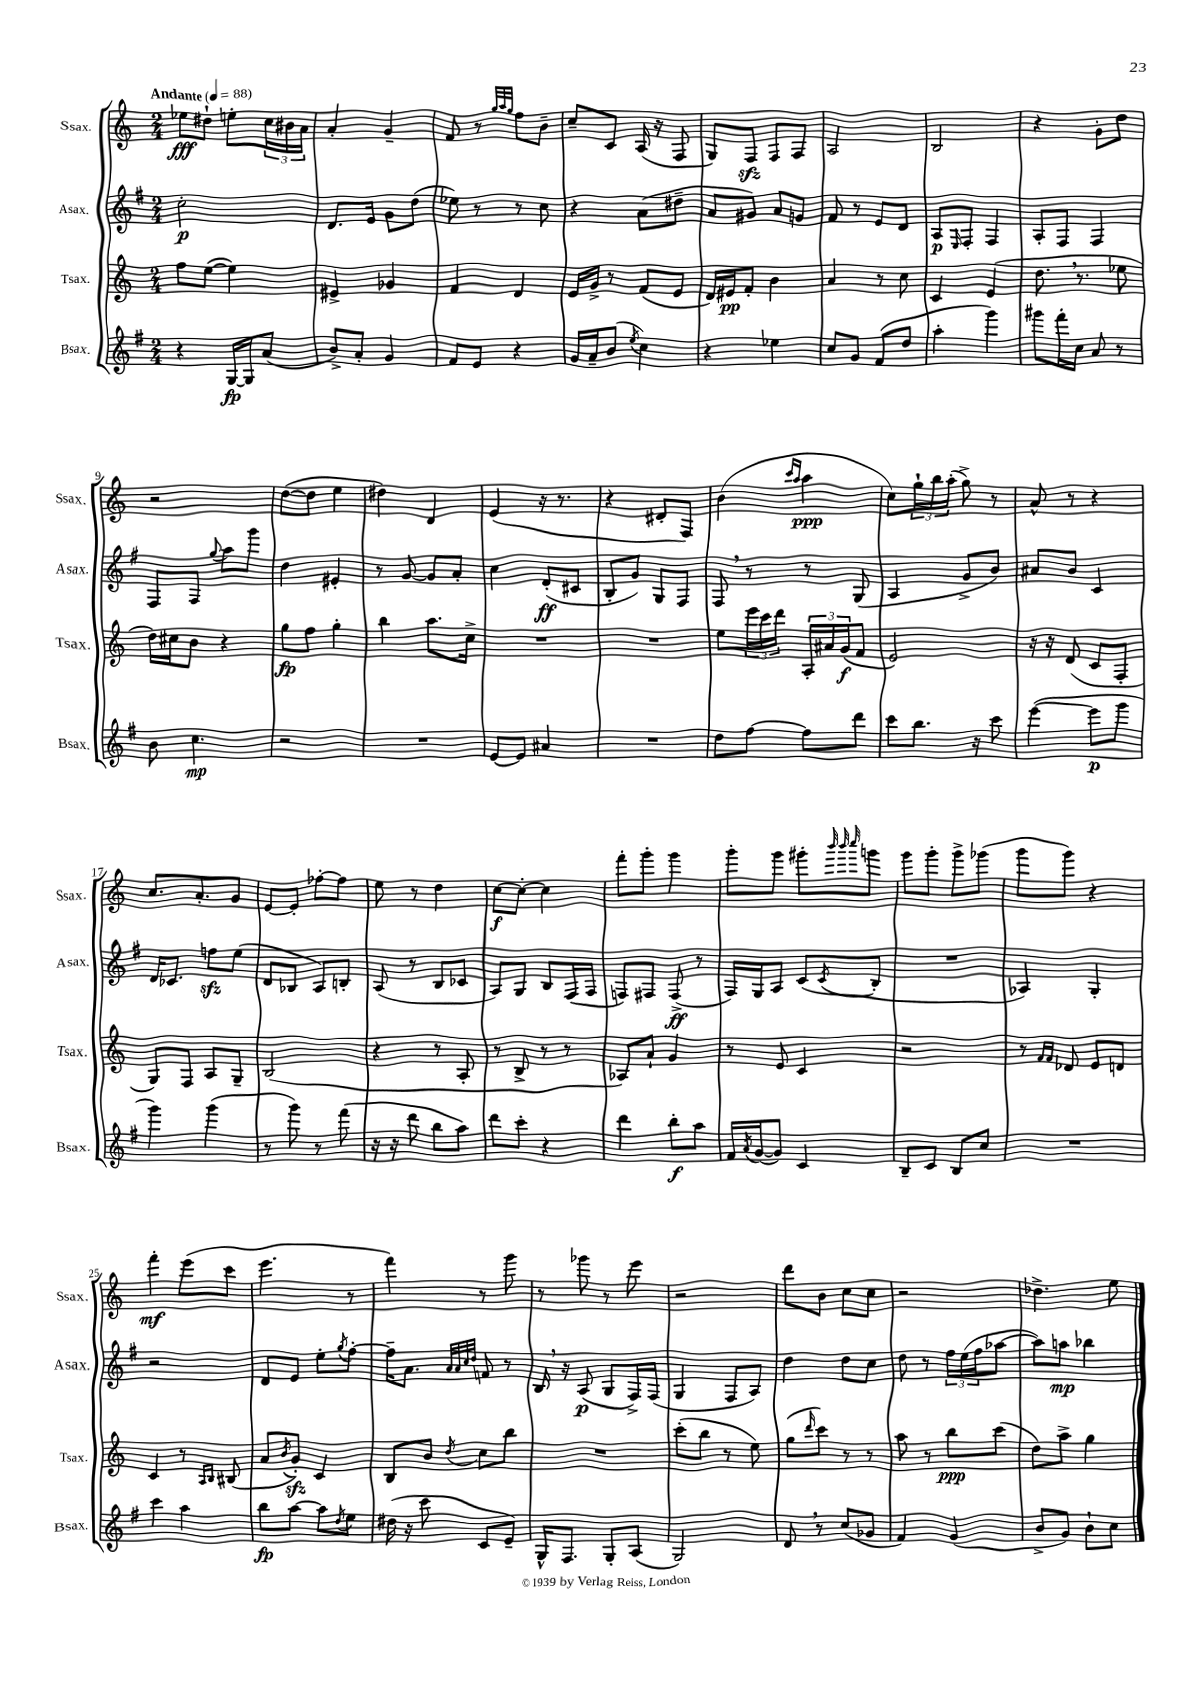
<<
\new StaffGroup <<
\new Staff = "s0" \with { instrumentName = "Ssax." shortInstrumentName = "Ssax." } {
    \clef treble \key c \major \numericTimeSignature \time 2/4 \tempo "Andante" 4 = 88
    ees''8\fff dis''8-! e''8-. \tuplet 3/2 { c''16 bis'16 a'16 } |
    a'4-. g'4-- |
    f'8 r8 \grace { g''32 a''32 g''32 } f''8 b'8-- |
    c''8-- c'8 a16( r16 f8 |
    g8) f8\sfz f8 f8 |
    a2 |
    b2 |
    r4 g'8-. d''8 |
    r2 |
    d''8~( d''8 e''4 |
    dis''4) d'4 |
    e'4( r16 r8. |
    r4 dis'8-. f8) |
    b'4( \grace { c'''16 a''16 } a''4\ppp |
    c''8) \tuplet 3/2 { g''16-! b''16 a''16-.( } g''8->) r8 |
    a'8-^ r8 r4 |
    c''8. a'8.-. g'8 |
    e'8~ e'8-. fes''8~-. fes''8 |
    e''8 r8 d''4 |
    c''8~\f c''8~-. c''4 |
    f'''8-. g'''8-. g'''4 |
    g'''8-. g'''8 gis'''8-. \grace { b'''32 b'''32 c''''32 } g'''8 |
    g'''8 g'''8-. g'''8-> ges'''8( |
    g'''8 g'''8) r4 |
    f'''4-.\mf e'''8( c'''8 |
    e'''4. r8 |
    f'''4) r8 g'''8 |
    r8 ges'''8 r8 e'''8 |
    r2 |
    d'''8 b'8 c''8 c''8 |
    r2 |
    des''4.-> e''8 \bar "|." |
}
\new Staff = "s1" \with { instrumentName = "Asax." shortInstrumentName = "Asax." } {
    \clef treble \key g \major \numericTimeSignature \time 2/4
    c''2-.\p |
    d'8. e'16 g'8 d''8( |
    ees''8) r8 r8 c''8 |
    r4 a'8( dis''8-- |
    a'8 gis'8) a'8 g'8 |
    fis'8 r8 e'8 d'8 |
    a8\p \grace { e16 } fis8-. fis4 |
    a8-. fis8 fis4 |
    fis8 fis8 \appoggiatura { g''8 } a''8 g'''8 |
    d''4 eis'4-. |
    r8 g'8~ g'8 a'8-. |
    c''4 d'8-.\ff( cis'8 |
    b8-. g'8) g8 fis8 |
    fis8 \breathe r8 r8 g8( |
    a4 g'8-> b'8) |
    ais'8 b'8 c'4 |
    d'16 ces'8. f''8\sfz e''8( |
    d'8 bes8 a8) b8-. |
    a8( r8 b8 ces'8 |
    a8) g8 b8 fis16( fis16 |
    f8) fis8 fis8->\ff( r8 |
    fis16) g16 a8 c'8( \acciaccatura { c'8 } b8-. |
    R2 |
    aes4) g4-. |
    r2 |
    d'8 e'8 e''8-. \acciaccatura { g''8 } fis''8~-. |
    fis''16-- a'8. \grace { a'32 a'32 c''32 d''32 } f'8 r8 |
    b16 \breathe r16 a8\p( g8 fis16->) fis16( |
    g4 fis8 a8) |
    d''4 d''8 c''8 |
    d''8 r8 \tuplet 3/2 { fis''16 e''16( fis''16 } aes''8~ |
    aes''8) a''8\mp bes''4 \bar "|." |
}
\new Staff = "s2" \with { instrumentName = "Tsax." shortInstrumentName = "Tsax." } {
    \clef treble \key c \major \numericTimeSignature \time 2/4
    f''8 e''8~( e''4) |
    eis'4-> ges'4 |
    f'4 d'4 |
    e'16 g'16-> r8 f'8( e'8 |
    d'16) eis'16\pp f'8-. b'4 |
    a'4 r8 c''8 |
    c'4 e'4( |
    d''8. \breathe r8. ees''8 |
    d''16) cis''16 b'8 r4 |
    g''8\fp f''8 g''4-. |
    b''4 a''8. c''16-> |
    R2 |
    R2 |
    e''8 \tuplet 3/2 { e'''16 c'''16 d'''16 } \tuplet 3/2 { a16-. ais'16 g'16\f( } f'8 |
    e'2) |
    r16 r16 d'8( c'8 f8-. |
    g8) f8 a8 g8-- |
    b2( |
    r4 r8 a8-. |
    r8 b8-> r8 r8 |
    aes8) a'8-! g'4 |
    r8 e'8 c'4 |
    r2 |
    r8 \grace { f'16 f'16 } des'8 e'8 d'8 |
    c'4 r8 \grace { a16 b16 } bis8( |
    a'8 \acciaccatura { b'8 } g'8-.\sfz) c'4 |
    b8 b'8 \acciaccatura { d''8 } c''8 b''8 |
    R2 |
    c'''8-.( b''8 r8 e''8) |
    g''8( \grace { d'''16 } c'''8) r8 r8 |
    a''8 r8 b''8\ppp c'''8( |
    d''8) a''8-> g''4 \bar "|." |
}
\new Staff = "s3" \with { instrumentName = "Bsax." shortInstrumentName = "Bsax." } {
    \clef treble \key g \major \numericTimeSignature \time 2/4
    r4 g16~\fp g16 a'8( |
    b'8->) a'8-. g'4 |
    fis'8 e'8 r4 |
    g'16 a'16-- b'8( \acciaccatura { e''8 } c''4) |
    r4 ees''4 |
    c''8 g'8 fis'8( d''8 |
    a''4-. g'''4) |
    gis'''8 fis'''16-. c''16 a'8 r8 |
    b'8 c''4.\mp |
    r2 |
    R2 |
    e'8~ e'8 ais'4 |
    R2 |
    d''8 fis''8~ fis''8 d'''8 |
    c'''8 b''8. r16 c'''8 |
    e'''4~( e'''8\p g'''8 |
    g'''4) g'''4( |
    r8 g'''8) r8 fis'''8( |
    r16 r16 d'''8 b''8 a''8) |
    d'''8 c'''8-. r4 |
    d'''4 b''8-.\f a''8 |
    fis'16 \acciaccatura { a'8 } g'16~( g'8) c'4 |
    b8-- c'8 b8 c''8 |
    R2 |
    c'''4 a''4 |
    b''8\fp a''8~ a''8 \acciaccatura { d''8 } e''8 |
    dis''16( r16 c'''8 c'8 e'8--) |
    g16-^ fis8. g8-. a8( |
    g2) |
    d'8 \breathe r8 c''8( ges'8 |
    fis'4) g'4( |
    b'8-> g'8) b'8-! c''8 \bar "|." |
}
>>
>>
